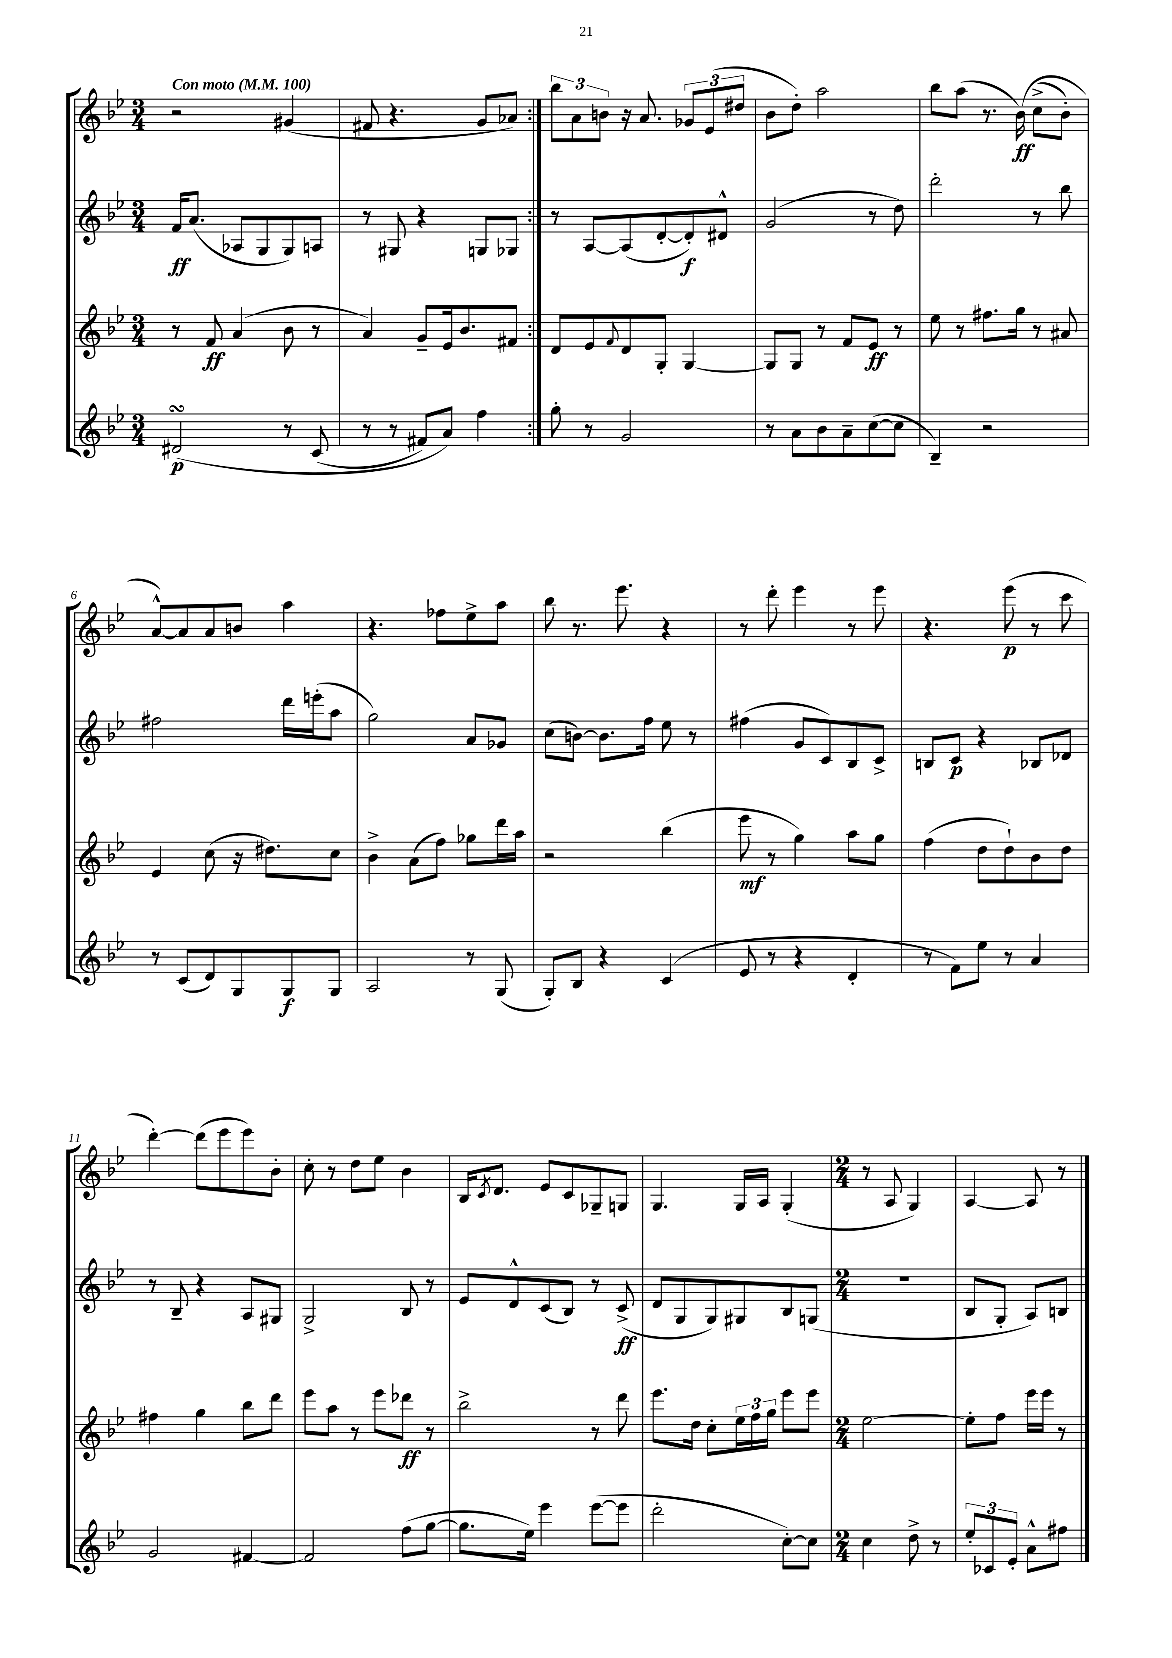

**kern	**kern	**kern	**kern
*staff4	*staff3	*staff2	*staff1
*clefG2	*clefG2	*clefG2	*clefG2
*k[b-e-]	*k[b-e-]	*k[b-e-]	*k[b-e-]
*M3/4	*M3/4	*M3/4	*M3/4
*MM100	*MM100	*MM100	*MM100
&(2d#	8r	16f	2r
.	.	(8.a	.
.	8f	.	.
.	(4a	8A-	.
.	.	8G	.
8r	8b-	8G)	(4g#
(8c	8r	8A	.
=	=	=	=
8r	4a)	8r	8f#
8r	.	8G#	4.r
8f#)	8g~	4r	.
8a&)	16e-	.	.
.	8.b-	.	.
4ff	.	8G	8g
.	8f#	8G-	8a-)
=:|!	=:|!	=:|!	=:|!
8gg'	8d	8r	12bb-
.	.	.	12a
8r	8e-	[8A	.
.	.	.	12b
.	8qqf	.	.
2g	8d	(8A]	16r
.	.	.	8.a
.	8G'	[8d'	.
.	[4G	8d'])	12g-
.	.	.	(12e-
.	.	8d#^^	.
.	.	.	12dd#
=	=	=	=
8r	8G]	(2g	8b-
8a	8G	.	8dd')
8b-	8r	.	2aa
8a~	8f	.	.
([8cc	8e-	8r	.
8cc]	8r	8dd)	.
=	=	=	=
4B-~)	8ee-	2ddd'	8bb-
.	8r	.	(8aa
2r	8.ff#	.	8.r
.	16gg	.	&(16b-)
.	8r	8r	(8cc^
.	8a#	8bb-	8b-')
=	=	=	=
8r	4e-	2ff#	[8a^^&)
(8c	.	.	8a]
8d)	(8cc	.	8a
8G	16r	.	8b
.	8.dd#)	.	.
8G	.	16ddd	4aa
.	.	(16eee'	.
8G	8cc	8aa	.
=	=	=	=
2A	4b-^	2gg)	4.r
.	(8a	.	.
.	8ff)	.	8ff-
8r	8gg-	8a	8ee-^
(8G	16ddd	8g-	8aa
.	16aa	.	.
=	=	=	=
8G')	2r	(8cc	8bb-
8B-	.	[8b)	8.r
4r	.	8.b]	.
.	.	.	8.eee-
.	.	16ff	.
(4c	(4bb-	8ee-	4r
.	.	8r	.
=	=	=	=
8e-	8eee-	(4ff#	8r
8r	8r	.	8ddd'
4r	4gg)	8g	4eee-
.	.	8c)	.
4d'	8aa	8B-	8r
.	8gg	8c^	8eee-
=	=	=	=
8r	(4ff	8B	4.r
8f)	.	8c	.
8ee-	8dd	4r	.
8r	8dd`)	.	(8eee-
4a	8b-	8B-	8r
.	8dd	8d-	8ccc
=	=	=	=
2g	4ff#	8r	[4ddd')
.	.	8B-~	.
.	4gg	4r	(8ddd]
.	.	.	8eee-
[4f#	8bb-	8A	8eee-)
.	8ddd	8G#	8b-'
=	=	=	=
2f#]	8eee-	2G^	8cc'
.	8aa	.	8r
.	8r	.	8dd
.	8eee-	.	8ee-
(8ff	8ddd-	8B-	4b-
[8gg	8r	8r	.
=	=	=	=
8.gg]	2bb-^	8e-	16B-
.	.	.	8qc
.	.	.	8.d
.	.	8d^^	.
16ee-)	.	.	.
4eee-	.	(8c	8e-
.	.	8B-)	8c
([8eee-	8r	8r	8G-~
8eee-]	8ddd	(8c^	8G
=	=	=	=
2ddd'	8.eee-	8d	4.G
.	.	8G	.
.	16dd	.	.
.	8cc'	8G)	.
.	24ee-	8G#	16G
.	24ff	.	.
.	.	.	16A
.	24gg	.	.
[8cc')	8eee-	8B-	(4G'
8cc]	8eee-	(8G	.
=	=	=	=
*M2/4	*M2/4	*M2/4	*M2/4
4cc	[2ee-	2r	8r
.	.	.	8A
8dd^	.	.	4G)
8r	.	.	.
=	=	=	=
12ee-'	8ee-']	8B-	[4A
12c-	.	.	.
.	8ff	8G'	.
12e-'	.	.	.
8a^^	16eee-	8A)	8A]
.	16eee-	.	.
8ff#	8r	8B	8r
==	==	==	==
*-	*-	*-	*-
